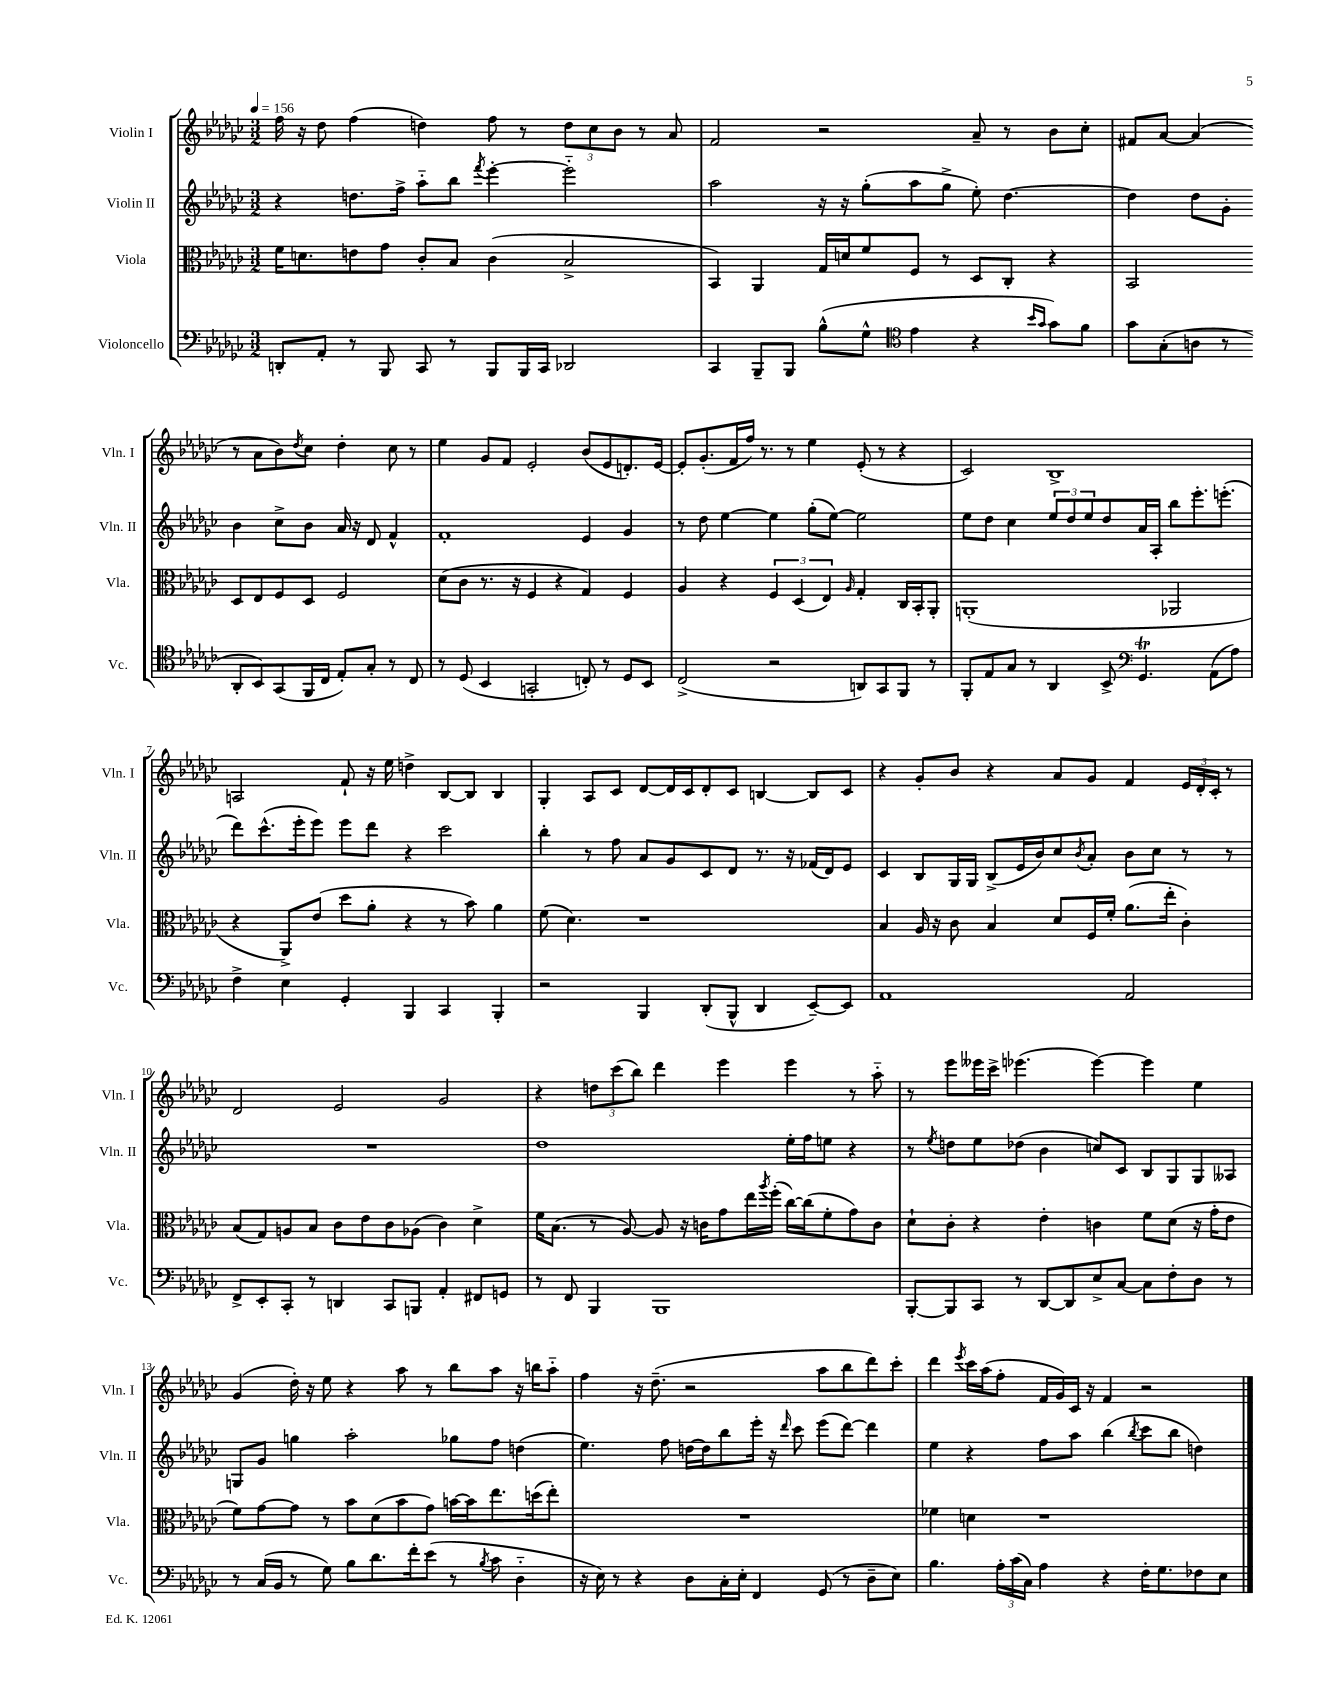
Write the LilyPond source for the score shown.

<<
\new StaffGroup <<
\new Staff = "s0" \with { instrumentName = "Violin I" shortInstrumentName = "Vln. I" } {
    \clef treble \key ges \major \numericTimeSignature \time 3/2 \tempo 4 = 156
    f''16 r16 des''8 f''4( d''4) f''8 r8 \tuplet 3/2 { d''8 ces''8 bes'8 } r8 aes'8 |
    f'2 r2 aes'8-- r8 bes'8 ces''8-. |
    fis'8 aes'8~ aes'4( r8 aes'8 bes'8) \acciaccatura { des''8 } ces''8 des''4-. ces''8 r8 |
    ees''4 ges'8 f'8 ees'2-. bes'8( ees'8 d'8.-.) ees'16~ |
    ees'8-. ges'8.-.( f'16 f''16) r8. r8 ees''4 ees'8-.( r8 r4 |
    ces'2) bes1-> |
    a2 f'8-! r16 ees''16 d''4-> bes8~ bes8 bes4 |
    ges4-. aes8 ces'8 des'8~ des'16 ces'16 des'8-. ces'8 b4~ b8 ces'8 |
    r4 ges'8-. bes'8 r4 aes'8 ges'8 f'4 \tuplet 3/2 { ees'16 des'16-. ces'16-. } r8 |
    des'2 ees'2 ges'2 |
    r4 \tuplet 3/2 { d''8 ces'''8( bes''8) } des'''4 ees'''4 ees'''4 r8 aes''8-_ |
    r8 ees'''8 eeses'''16 ces'''16-> ees'''4.( ees'''4~) ees'''4 ees''4 |
    ges'4( des''16-.) r16 ees''8 r4 aes''8 r8 bes''8 aes''8 r16 b''16 aes''8-_ |
    f''4 r16 des''8.--( r2 aes''8 bes''8 des'''8) ces'''8-. |
    des'''4 \acciaccatura { ees'''8 } ces'''16 aes''16( f''8-. f'16 ges'16) ces'16 r16 f'4 r2 \bar "|." |
}
\new Staff = "s1" \with { instrumentName = "Violin II" shortInstrumentName = "Vln. II" } {
    \clef treble \key ges \major \numericTimeSignature \time 3/2
    r4 d''8. f''16-> aes''8-_ bes''8 \acciaccatura { f'''8 } ees'''4~-. ees'''2-_ |
    aes''2 r16 r16 ges''8-.( aes''8 ges''8-> ees''8-.) des''4.~ |
    des''4 des''8 ges'8-. bes'4 ces''8-> bes'8 aes'16 r16 des'8 f'4-^ |
    f'1-. ees'4 ges'4 |
    r8 des''8 ees''4~ ees''4 ges''8-.( ees''8~) ees''2 |
    ees''8 des''8 ces''4 \tuplet 3/2 { ees''8 des''8 ees''8 } des''8 aes'16 aes16-. bes''8 ees'''8.-. e'''8.-.( |
    des'''8) ces'''8.-^( ees'''16-. ees'''8) ees'''8 des'''8 r4 ces'''2 |
    bes''4-. r8 f''8 aes'8 ges'8 ces'8 des'8 r8. r16 fes'16( des'16) ees'8 |
    ces'4 bes8 ges16 ges16 bes8->( ees'16 bes'16) ces''8 \acciaccatura { bes'8 } aes'8-. bes'8 ces''8 r8 r8 |
    R1. |
    des''1 ees''16-. f''16 e''8 r4 |
    r8 \acciaccatura { ees''8 } d''8 ees''8 des''8( bes'4 c''8) ces'8 bes8 ges8 ges8 aeses8 |
    g8 ges'8 g''4 aes''2-. ges''8 f''8 d''4( |
    ees''4.) f''8 d''16~ d''16 bes''8 ees'''16-. r16 \grace { des'''16 } ces'''8 ees'''8( des'''8~) des'''4 |
    ees''4 r4 f''8 aes''8 bes''4( \acciaccatura { bes''8 } ces'''8 bes''8 d''4) \bar "|." |
}
\new Staff = "s2" \with { instrumentName = "Viola" shortInstrumentName = "Vla." } {
    \clef alto \key ges \major \numericTimeSignature \time 3/2
    f'16 d'8. e'8 ges'8 ces'8-. bes8 ces'4( bes2-> |
    bes,4) aes,4 ges16 d'16 f'8 f8 r8 des8 ces8-. r4 |
    bes,2 des8 ees8 f8 des8 f2 |
    des'8( ces'8 r8. r16 f4 r4 ges4) f4 |
    aes4 r4 \tuplet 3/2 { f4 des4( ees4) } \grace { aes16 } ges4-. ces16 bes,16-. aes,8-. |
    a,1-.( aes,2 |
    r4 aes,8->) ees'8( des''8 aes'8-. r4 r8 bes'8) aes'4 |
    f'8( des'4.) r1 |
    bes4 aes16 r16 ces'8 bes4 des'8 f16 f'16-. aes'8.( ees''16-. ces'4-.) |
    bes8( ges8) a8 bes8 ces'8 ees'8 ces'8 aes8( ces'4) des'4-> |
    f'16 bes8.( r8 aes8~) aes8 r16 c'16 ges'8 ees''16 \acciaccatura { aes''8 } f''16-.( ces''16~) ces''16( f'8-. ges'8) c'8 |
    des'8-! ces'8-. r4 ees'4-. c'4 f'8 des'8( r16 ges'16-. ees'8 |
    f'8) ges'8~ ges'8 r8 bes'8 des'8( bes'8 ges'8) b'16~ b'16 ees''8. d''16( ees''8-.) |
    R1. |
    fes'4 d'4 r1 \bar "|." |
}
\new Staff = "s3" \with { instrumentName = "Violoncello" shortInstrumentName = "Vc." } {
    \clef bass \key ges \major \numericTimeSignature \time 3/2
    d,8-. aes,8-. r8 bes,,8 ces,8 r8 bes,,8 bes,,16 ces,16 des,2 |
    ces,4 bes,,8-- bes,,8 bes8-^( ges8-^ \clef tenor ees'4 r4 \grace { bes'16 ges'16 } ges'8) f'8 |
    ges'8 ges8-.( a8 r8 aes,8-. bes,8) ges,8( f,16 ces16 ees8-.) ges8-. r8 ces8 |
    r8 des8( bes,4 g,2-. c8-.) r8 des8 bes,8 |
    ces2->( r2 a,8) ges,8 f,8 r8 |
    f,8-. ees8 ges8 r8 aes,4 bes,8-> \clef bass ges,4.\trill aes,8( aes8) |
    f4-> ees4 ges,4-. bes,,4 ces,4 bes,,4-. |
    r2 bes,,4 des,8-.( bes,,8-^ des,4 ees,8~--) ees,8 |
    aes,1 aes,2 |
    f,8-> ees,8-. ces,8-. r8 d,4 ces,8 b,,8 aes,4-. fis,8 g,8 |
    r8 f,8 bes,,4 bes,,1 |
    bes,,8~-. bes,,8 ces,8 r8 des,8~ des,8 ees8-> ces8~ ces8 f8-. des8 r8 |
    r8 ces16( bes,16 r8 ges8) bes8 des'8. f'16-. ees'8( r8 \acciaccatura { bes8 } ces'8 des4-_ |
    r16 ees16) r8 r4 des8 ces16-. ees16-. f,4 ges,8( r8 des8-- ees8) |
    bes4. \tuplet 3/2 { aes16-. ces'16( ces16) } aes4 r4 f16-. ges8. fes8 ees8 \bar "|." |
}
>>
>>
